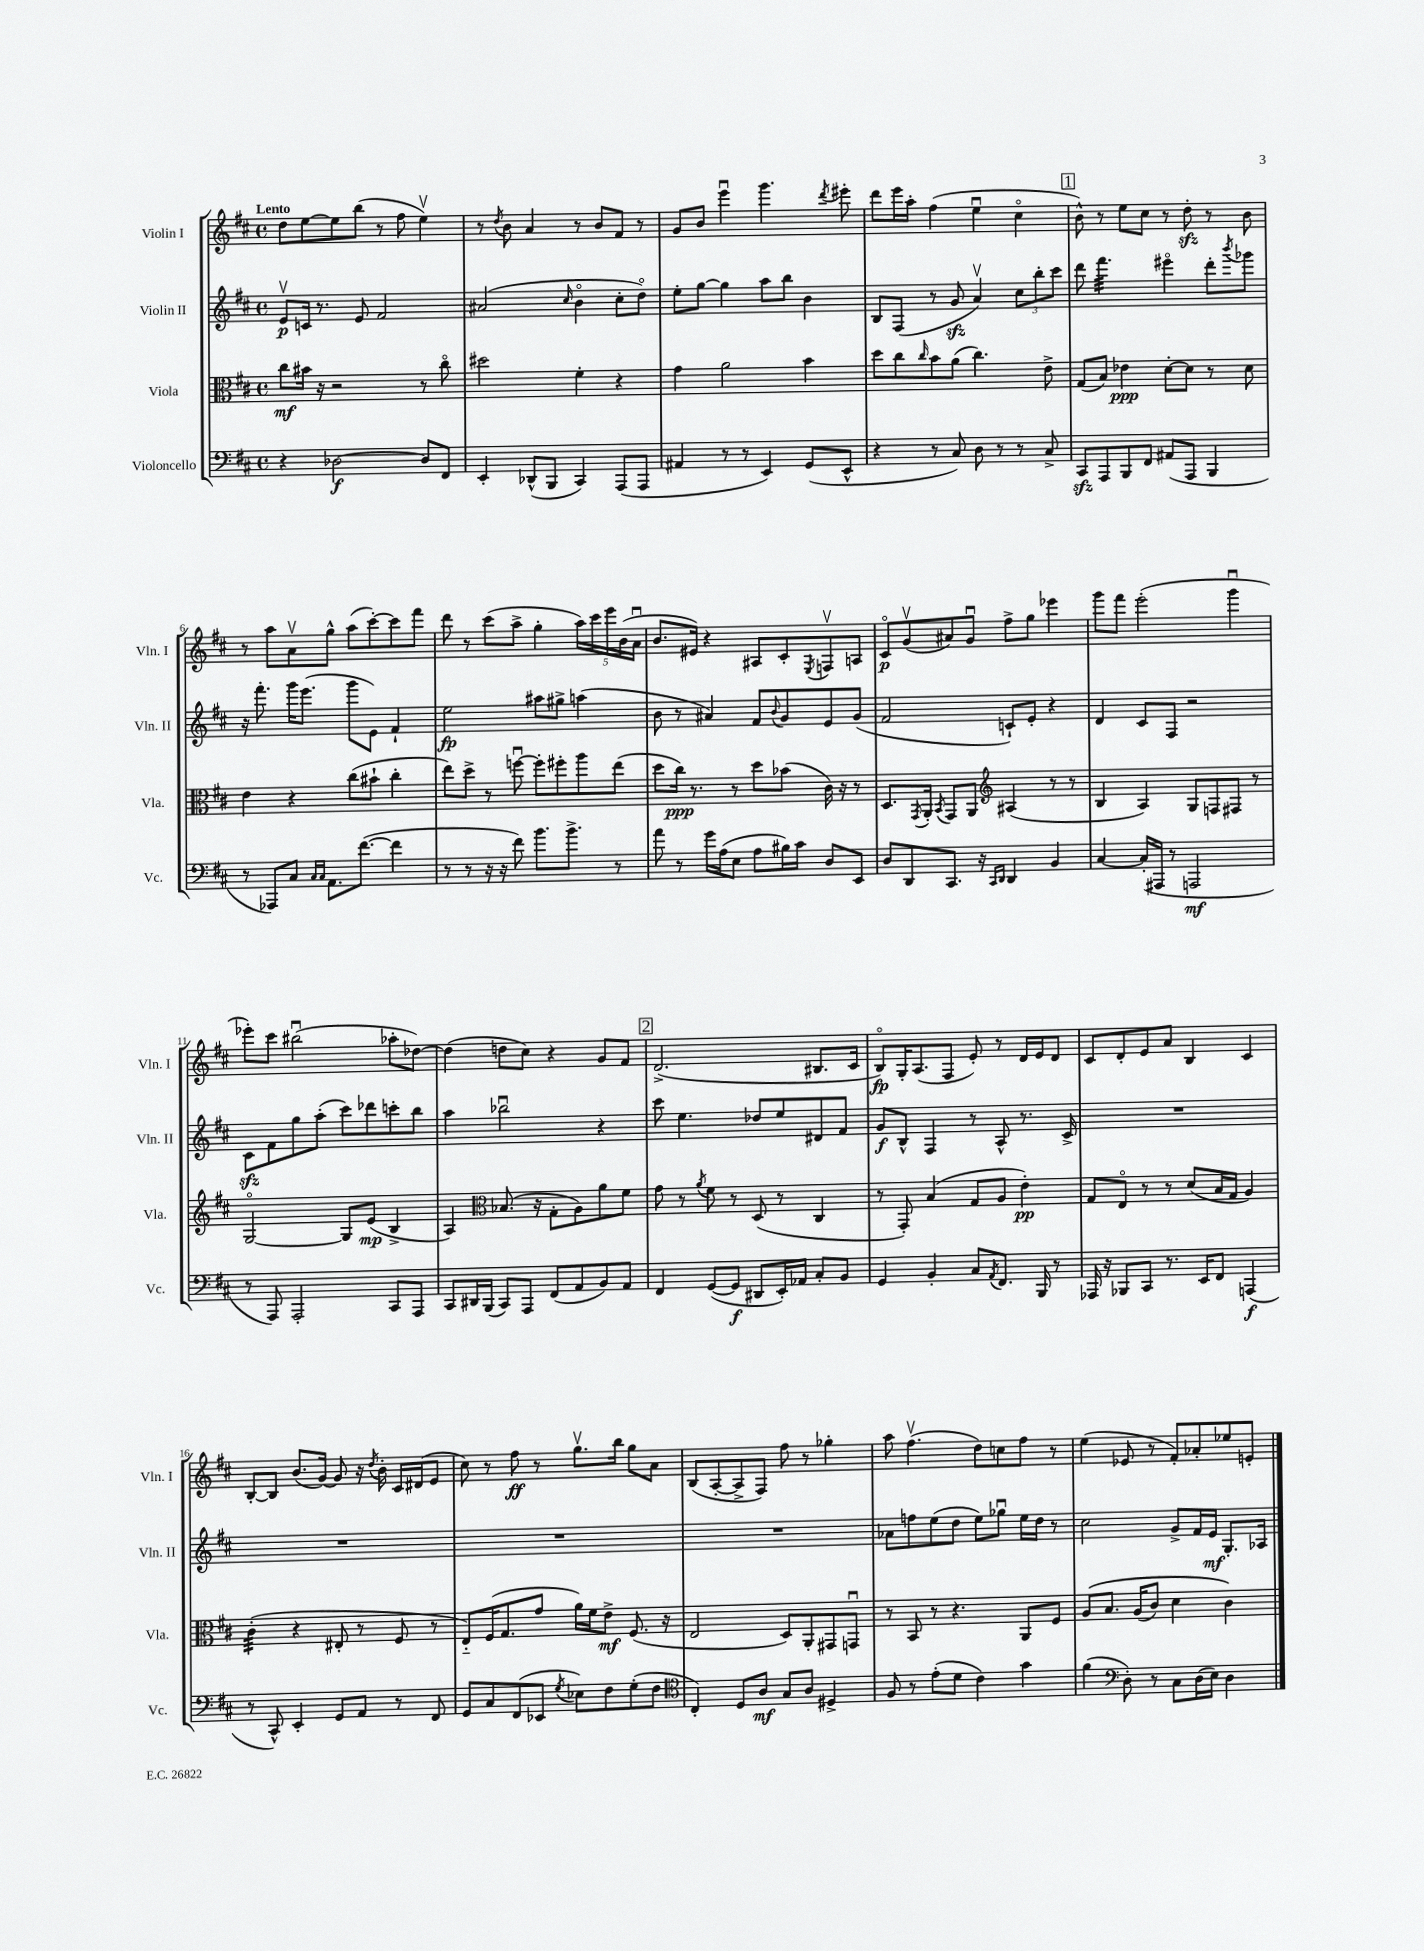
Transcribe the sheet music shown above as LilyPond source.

<<
\new StaffGroup <<
\new Staff = "s0" \with { instrumentName = "Violin I" shortInstrumentName = "Vln. I" } {
    \clef treble \key d \major \defaultTimeSignature \time 4/4 \tempo "Lento"
    d''8 e''8~ e''8 b''8( r8 fis''8 e''4\upbow) |
    r8 \acciaccatura { d''8 } b'8 a'4 r8 b'8 fis'8 r8 |
    g'8 b'8 e'''4\downbow g'''4. \acciaccatura { d'''8 } eis'''8-. |
    d'''8 e'''16 a''16-. fis''4( e''4\downbow cis''4\flageolet |
    \mark \markup { \box "1" } b'8-^) r8 e''8 cis''8 r8 d''8-.\sfz r8 b'8 |
    r8 a''8 a'8\upbow g''8-^ a''8( cis'''8~-.) cis'''8 fis'''8 |
    d'''8 r8 cis'''8( a''8-> g''4-. \tuplet 5/4 { a''16) cis'''16 e'''16 b'16( a'16\downbow } |
    b'8. eis'16) r4 ais8 cis'8-. \acciaccatura { e8 } f8\upbow a8 |
    cis'8\flageolet\p g'8\upbow( ais'8) g'8\downbow fis''8-> g''8 ees'''4 |
    g'''8 fis'''8 e'''2-.( g'''4\downbow |
    ees'''8-.) cis'''8 bis''2\downbow( aes''8-. des''8~) |
    des''4( d''8 cis''8) r4 g'8 fis'8 |
    \mark \markup { \box "2" } d'2.->( bis8. cis'16 |
    b8\flageolet\fp) g16-. a8.( fis8 e'8-.) r8 d'16 e'16 d'8 |
    cis'8 d'8-. e'8 a'8 b4 cis'4 |
    b8~-. b8 b'8.( g'16~) g'8 r16 \acciaccatura { d''8 } b'16-. cis'16 dis'16( e'8 |
    cis''8) r8 fis''8\ff r8 g''8.\upbow b''16 g''8 a'8 |
    b8( a8~-. a8-> fis8) fis''8 r8 ges''4-. |
    a''8 fis''4.\upbow( d''8) c''8 fis''8 r8 |
    e''4( ees'8 r8 fis'8-.) aes'8-. ees''8 e'8-. \bar "|." |
}
\new Staff = "s1" \with { instrumentName = "Violin II" shortInstrumentName = "Vln. II" } {
    \clef treble \key d \major \defaultTimeSignature \time 4/4
    e'8\upbow\p c'16 r8. e'8 fis'2 |
    ais'2( \grace { cis''16 } b'4\flageolet cis''8-. d''8\flageolet) |
    e''8-. g''8~ g''4 a''8 b''8 b'4 |
    b8 fis8( r8 g'8\sfz a'4\upbow) \tuplet 3/2 { cis''8 b''8-. cis'''8 } |
    \mark \markup { \box "1" } d'''8 fis'''4.:32 eis'''4\flageolet d'''8-. \acciaccatura { b'''8 } ges'''8 |
    r16 fis'''8.-. g'''16 e'''8.( g'''8 e'8) fis'4-! |
    e''2\fp ais''8 gis''8-> a''4( |
    b'8 r8 ais'4) fis'8 \appoggiatura { b'8 } g'8 e'8 g'8( |
    fis'2 c'8-!) e'8-. r4 |
    d'4 cis'8 fis8 r2 |
    cis'8\sfz fis'8 g''8 a''8-.( cis'''8) des'''8 c'''8-. b''8 |
    a''4 bes''2\downbow r4 |
    \mark \markup { \box "2" } cis'''8 e''4. des''8 e''8 dis'8 fis'8 |
    g'8\f b8-^ fis4 r8 a8-^ r8. cis'16-> |
    R1 |
    R1 |
    R1 |
    R1 |
    aes'8 f''8 e''8( d''8 e''8) ges''8\downbow e''16 d''16 r8 |
    cis''2 g'8-> fis'16 e'16\mf g8.-. aes16 \bar "|." |
}
\new Staff = "s2" \with { instrumentName = "Viola" shortInstrumentName = "Vla." } {
    \clef alto \key d \major \defaultTimeSignature \time 4/4
    cis''8\mf bis'16 r16 r2 r8 cis''8\flageolet |
    dis''2 fis'4-. r4 |
    g'4 a'2 b'4 |
    d''8 cis''8 \grace { cis''16 } b'8 a'8( cis''4.) e'8-> |
    \mark \markup { \box "1" } g8( b8) ees'4\ppp d'8~-. d'8 r8 d'8 |
    e'4 r4 cis''8( bis'8-! cis''4-. |
    e''8) d''8-> r8 f''8~\downbow f''8-. fis''8-. a''8 e''8( |
    d''8 cis''16\ppp) r8. r8 d''8 bes'8( cis'16) r16 r8 |
    d8. \acciaccatura { g,8 } a,16-. \acciaccatura { b,8 } g,8 a,8 \clef treble ais4( r8 r8 |
    b4 a4) g8 f8 fis8 r8 |
    g2~\flageolet g8 e'8\mp( b4-> |
    a4) \clef alto bes8.( r16 g8-. a8) a'8 fis'8 |
    \mark \markup { \box "2" } g'8 r8 \acciaccatura { a'8 } fis'8 r8 d8( r8 cis4 |
    r8 g,8-.) b4( g8 a8 e'4-.\pp) |
    g8 e8\flageolet r8 r8 d'8( b16 g16 a4) |
    cis'4:32-.( r4 eis8-. r8 fis8 r8 |
    e8-_) fis16( g8. g'8 a'16) fis'16 e'8->\mf fis8.( r16 |
    e2 d8) a,8-. gis,8 g,8\downbow |
    r8 b,8 r8 r4. a,8 fis8 |
    a8\( b8. a16( cis'8) d'4 cis'4\) \bar "|." |
}
\new Staff = "s3" \with { instrumentName = "Violoncello" shortInstrumentName = "Vc." } {
    \clef bass \key d \major \defaultTimeSignature \time 4/4
    r4 des2~\f des8 fis,8 |
    e,4-. des,8-^( b,,8 cis,4) a,,8( a,,8 |
    ais,4 r8 r8 e,4) g,8( e,8-^ |
    r4 r8 cis8) d8 r8 r8 cis8-> |
    \mark \markup { \box "1" } cis,8\sfz a,,8 b,,8 fis,8 ais,8( a,,8 b,,4 |
    r8 aes,,8) cis8 \grace { cis16 cis16 } a,8. fis'8.~( fis'4 |
    r8 r8 r16 r16 fis'8) b'8. b'8.-> r8 |
    a'8 r8 g'16 a16( e8 a8 bis16) cis'16 d8 e,8 |
    d8 d,8 cis,8. r16 \grace { cis,16 d,16 } d,4 b,4 |
    cis4~ cis16-.( ais,,16 r8 a,,2\mf |
    r8 a,,8) a,,2-. cis,8 a,,8 |
    cis,8 dis,16 b,,16( cis,8) a,,8 fis,8( a,8 b,8) a,8 |
    \mark \markup { \box "2" } fis,4 g,8~( g,8\f dis,8 e,16-.) aes,16 cis8-. b,8 |
    g,4 b,4-. cis8 \acciaccatura { a,8 } fis,8. b,,16 r8 |
    aes,,16 r16 bes,,8 cis,8 r8. e,16 fis,8 a,,4\f( |
    r8 cis,8-^) e,4-. g,8 a,8 r8 fis,8 |
    g,8 cis8 fis,8( ees,8 \acciaccatura { g8 } ees8) fis8 g8-.( fis8 |
    \clef tenor cis4-.) d8 a8\mf g8 a8 dis4-> |
    fis8 r8 e'8-.( d'8 cis'4) g'4 |
    fis'4( \clef bass d8-.) r8 cis8 d16( e16) d4 \bar "|." |
}
>>
>>
